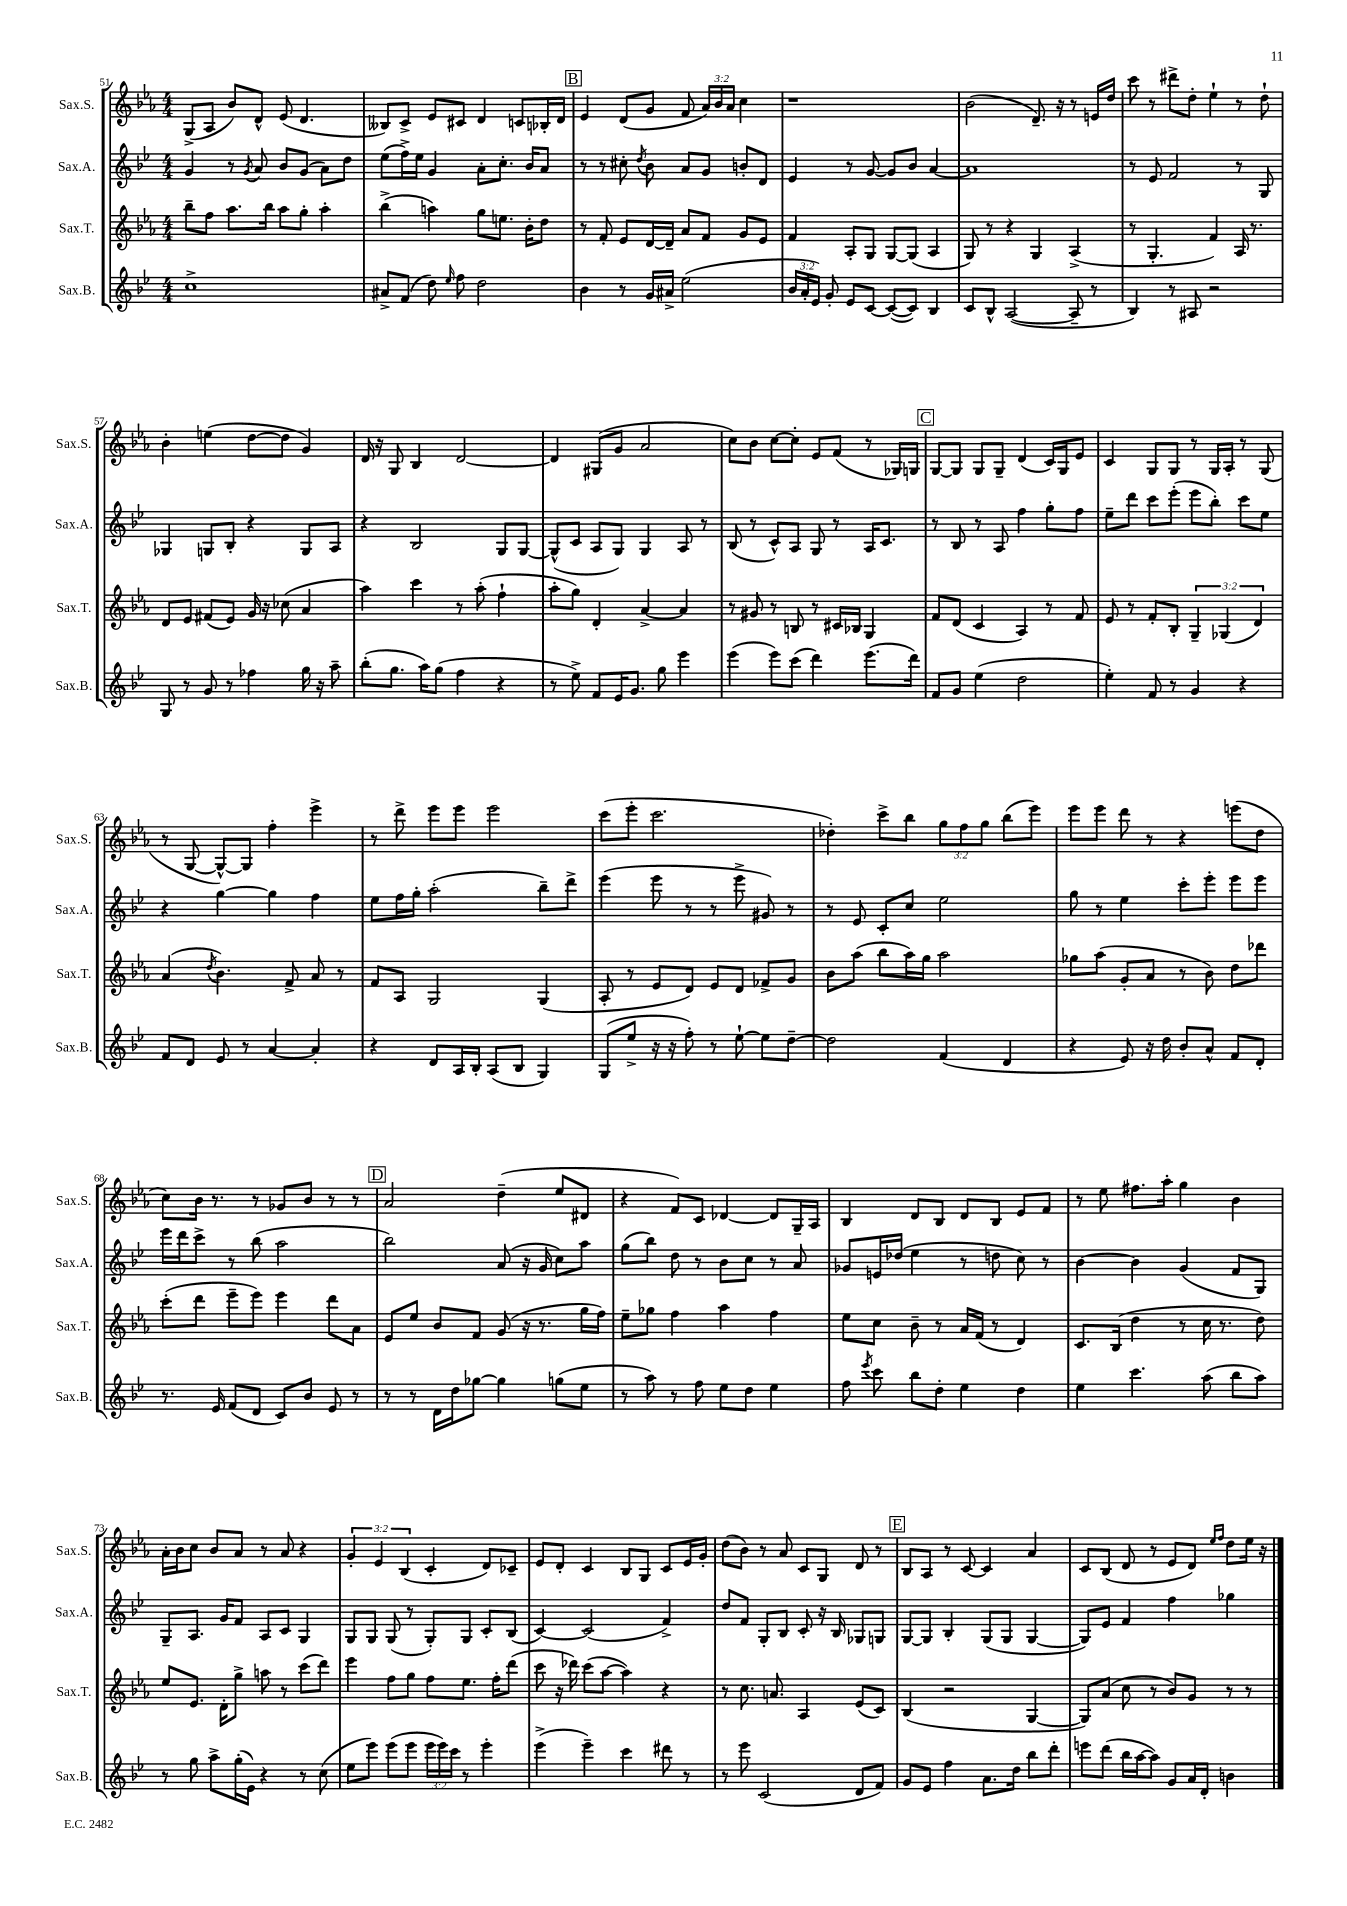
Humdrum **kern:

**kern	**kern	**kern	**kern
*staff4	*staff3	*staff2	*staff1
*clefG2	*clefG2	*clefG2	*clefG2
*k[b-e-]	*k[b-e-a-]	*k[b-e-]	*k[b-e-a-]
*M4/4	*M4/4	*M4/4	*M4/4
1cc^	8bb-~	4g	(8G^
.	8ff	.	8A-
.	8.aa-	8r	8b-)
.	.	8qg	.
.	.	8a	8d^^
.	16bb-	.	.
.	8aa-	8b-	(8e-
.	8gg'	(8g	4.d
.	4aa-'	8a)	.
.	.	8dd	.
=	=	=	=
8a#^	(4bb-^	(8ee-	8B--)
(8f	.	16ff^)	8c^
.	.	16ee-	.
8dd)	4aa)	4g	8e-
16qqee-	.	.	.
8ff	.	.	8c#
2dd	8gg	8a'	4d
.	8.ee	8.cc'	.
.	.	.	8c
.	16b-'	16b-	.
.	8dd	8a	16B-'
.	.	.	16d
=	=	=	=
4b-	8r	8r	4e-
.	8f'	8r	.
8r	8e-	8cc#'	(8d
.	.	8qdd	.
16g	[16d	8b-	8g
16a#^	16d~]	.	.
(2ee-	8a-	8a	8f
.	8f	8g	24a-)
.	.	.	24b-
.	.	.	24a-
.	8g	8b'	4cc
.	8e-	8d	.
=	=	=	=
24b-	4f	4e-	1r
24a'	.	.	.
24e-)	.	.	.
8g'	.	.	.
8e-	8A-'	8r	.
[8c	8G	[8g	.
(8c_	[8G	8g]	.
8c])	(8G]	8b-	.
4B-	4A-	[4a	.
=	=	=	=
8c	8G)	1a]	(2b-
8B-^^	8r	.	.
([2A	4r	.	.
.	4G	.	8.d~)
.	.	.	16r
8A~]	(4A-^	.	8r
8r	.	.	16e
.	.	.	16dd
=	=	=	=
4B-)	8r	8r	8ccc
.	4.G'	8e-	8r
8r	.	2f	8ddd#^
8A#	.	.	8dd'
2r	4f)	.	4ee-`
.	16A-	8r	8r
.	8.r	.	.
.	.	8G	8dd`
=	=	=	=
8G	8d	4G-	4b-'
8r	8e-	.	.
8g	(8f#	8G	(4ee
8r	8e-)	8B-'	.
4ff-	16g	4r	[8dd
.	16r	.	.
.	(8cc-	.	8dd]
16gg	4a-	8G	4g)
16r	.	.	.
8aa~	.	8A	.
=	=	=	=
(8bb-'	4aa-)	4r	16d
.	.	.	16r
8.gg	.	.	8G
.	4ccc	2B-	4B-
16aa)	.	.	.
(8gg	.	.	.
4ff	8r	.	[2d
.	(8aa-'	.	.
4r	4ff`	8G	.
.	.	[8G	.
=	=	=	=
8r	8aa-'	(8G^^]	4d]
8ee-^)	8gg)	8c	.
8f	4d'	8A	(8G#
16e-	.	8G)	8g
8.g	.	.	.
.	[4a-^	4G	2a-
8gg	.	.	.
4eee-	4a-]	8A	.
.	.	8r	.
=	=	=	=
(4eee-	8r	(8B-	8cc)
.	8g#	8r	8b-
8eee-)	8r	8c^^)	[8cc
(8ccc	8B	8A	8cc']
4ddd)	8r	8G	8e-
.	16c#	8r	(8f
.	16B-	.	.
(8.eee-	4G	16A	8r
.	.	8.c	.
.	.	.	16G-)
16ddd)	.	.	16G
=	=	=	=
8f	8f	8r	[8G
8g	(8d	8B-	8G]
(4ee-	4c	8r	8G
.	.	8A	8G~
2dd	4A-)	4ff	(4d
.	8r	8gg'	16c)
.	.	.	16G
.	8f	8ff	8e-
=	=	=	=
4ee-')	8e-	8ee-~	4c
.	8r	8ddd	.
8f	8f'	8ccc	8G
8r	8B-'	(8eee-'	8G
4g	6G~	8eee-	8r
.	.	8bb-')	16G
.	(6G-	.	.
.	.	.	16A-'
4r	.	8ccc	8r
.	6d)	.	.
.	.	8ee-	(8G
=	=	=	=
8f	(4a-	4r	8r
8d	.	.	[8G
.	8qdd	.	.
8e-	4.b-)	[4gg	8G^^_)
8r	.	.	8G]
[4a	.	4gg]	4ff'
.	8f^	.	.
4a']	8a-	4ff	4eee-^
.	8r	.	.
=	=	=	=
4r	8f	8ee-	8r
.	8A-	16ff	8ddd^
.	.	16gg'	.
8d	2G	(2aa'	8eee-
16A	.	.	8eee-
16B-'	.	.	.
(8A	.	.	2eee-
8B-	.	.	.
4G)	(4G	8bb-~)	.
.	.	8ddd^	.
=	=	=	=
(8G	8A-'	(4eee-	(8ccc
8ee-^	8r	.	8eee-'
16r	8e-	8eee-	2.ccc
16r	.	.	.
8ff')	8d)	8r	.
8r	8e-	8r	.
[8ee-`	8d	8eee-^	.
8ee-]	8f-^	8g#)	.
[8dd~	8g	8r	.
=	=	=	=
2dd]	8b-	8r	4dd-')
.	(8aa-	8e-	.
.	8bb-	8c'	8ccc^
.	16aa-)	8cc	8bb-
.	16gg	.	.
(4f	2aa-	2ee-	12gg
.	.	.	12ff
.	.	.	12gg
4d	.	.	(8bb-
.	.	.	8eee-)
=	=	=	=
4r	8gg-	8gg	8eee-
.	(8aa-	8r	8eee-
8e-)	8g'	4ee-	8ddd
16r	8a-	.	8r
16dd	.	.	.
8b-'	8r	8ccc'	4r
8a^^	8b-)	8eee-'	.
8f	8dd	8eee-	(8eee
8d'	8ddd-	8eee-	8dd
=	=	=	=
8.r	(8ccc'	16eee-	8cc)
.	.	16ddd	.
.	8ddd	8ccc^	16b-
16e-	.	.	8.r
(8f	8eee-~	8r	.
8d	8eee-)	(8bb-	8r
8c)	4eee-	2aa	8g-
8b-	.	.	8b-
8e-	8ddd	.	8r
8r	8a-	.	8r
=	=	=	=
8r	8e-	2bb-)	2a-
8r	8ee-	.	.
16d	8b-	.	.
16dd	.	.	.
[8gg-	8f	.	.
4gg-]	(8g	(8a	(4dd~
.	16r	16r	.
.	8.r	16g	.
(8gg	.	8cc)	8ee-
8ee-	16gg	8aa	8d#
.	16ff)	.	.
=	=	=	=
8r	8ee-~	(8gg	4r
8aa)	8gg-	8bb-)	.
8r	4ff	8dd	8f)
8ff	.	8r	8c
8ee-	4aa-	8b-	[4d-
8dd	.	8cc	.
4ee-	4ff	8r	8d-]
.	.	8a	16G~
.	.	.	16A-
=	=	=	=
8ff	8ee-	8g-	4B-
8qeee-	.	.	.
8ccc	8cc	16e	.
.	.	(16dd-	.
8bb-	8b-~	4ee-	8d
8dd'	8r	.	8B-
4ee-	16a-	8r	8d
.	(16f	.	.
.	8r	8dd	8B-
4dd	4d)	8cc)	8e-
.	.	8r	8f
=	=	=	=
4ee-	8.c	[4b-	8r
.	.	.	8ee-
.	(16B-	.	.
4.ccc	4dd	4b-]	8.ff#
.	.	.	16aa-'
.	8r	(4g	4gg
(8aa	16cc	.	.
.	8.r	.	.
8bb-	.	8f	4b-
8aa)	8dd)	8G)	.
=	=	=	=
8r	8ee-	8G~	16a-'
.	.	.	16b-
8gg	8.e-	8.A	8cc
8aa^	.	.	8b-
.	16d'	16g	.
(16gg'	8gg^	8f	8a-
16e-)	.	.	.
4r	8aa	8A	8r
.	8r	8c	8a-
8r	(8ccc	4G	4r
(8cc	8ddd)	.	.
=	=	=	=
8ee-	4eee-	8G	6g'
8eee-)	.	8G	.
.	.	.	6e-
(8eee-	8ff	(8G	.
.	.	.	(6B-
8eee-	8gg	8r	.
24eee-	8ff	8G')	4c'
24eee-)	.	.	.
24ccc	.	.	.
8r	8.ee-	8G	.
4eee-'	.	8c'	8d)
.	16ff'	.	.
.	(8ddd	(8B-	8c-~
=	=	=	=
(4eee-^	8ccc	[4c)	8e-
.	16r	.	8d'
.	16ddd-)	.	.
4eee-~)	(8ccc	(2c]	4c
.	[8aa-	.	.
4ccc	4aa-])	.	8B-
.	.	.	8G
8ddd#	4r	4f^)	8c
8r	.	.	16e-
.	.	.	16g'
=	=	=	=
8r	8r	8dd	(8dd
8eee-	8.cc	8f	8b-)
(2c	.	8G'	8r
.	8.a	.	.
.	.	8B-	8a-
.	4A-	8c'	8c
.	.	16r	8G
.	.	16B-	.
8d	(8e-	8G-	8d
8f)	8c)	8G	8r
=	=	=	=
8g	(4B-	[8G	8B-
8e-	.	8G]	8A-
4ff	2r	4B-'	8r
.	.	.	[8c
8.a	.	(8G	4c]
.	.	8G	.
16dd	.	.	.
8bb-	[4G	[4G	4a-
8ddd'	.	.	.
=	=	=	=
8eee	8G])	8G])	8c
(8ddd	(8a-	8e-	(8B-
16bb-	8cc	4f	8d
[16aa	.	.	.
8aa])	8r	.	8r
8g	8b-)	4ff	8e-
16a	8g	.	8d)
16d'	.	.	.
.	.	.	16qqee-
.	.	.	16qqff
4b	8r	4gg-	8dd
.	8r	.	16ee-
.	.	.	16r
==	==	==	==
*-	*-	*-	*-
